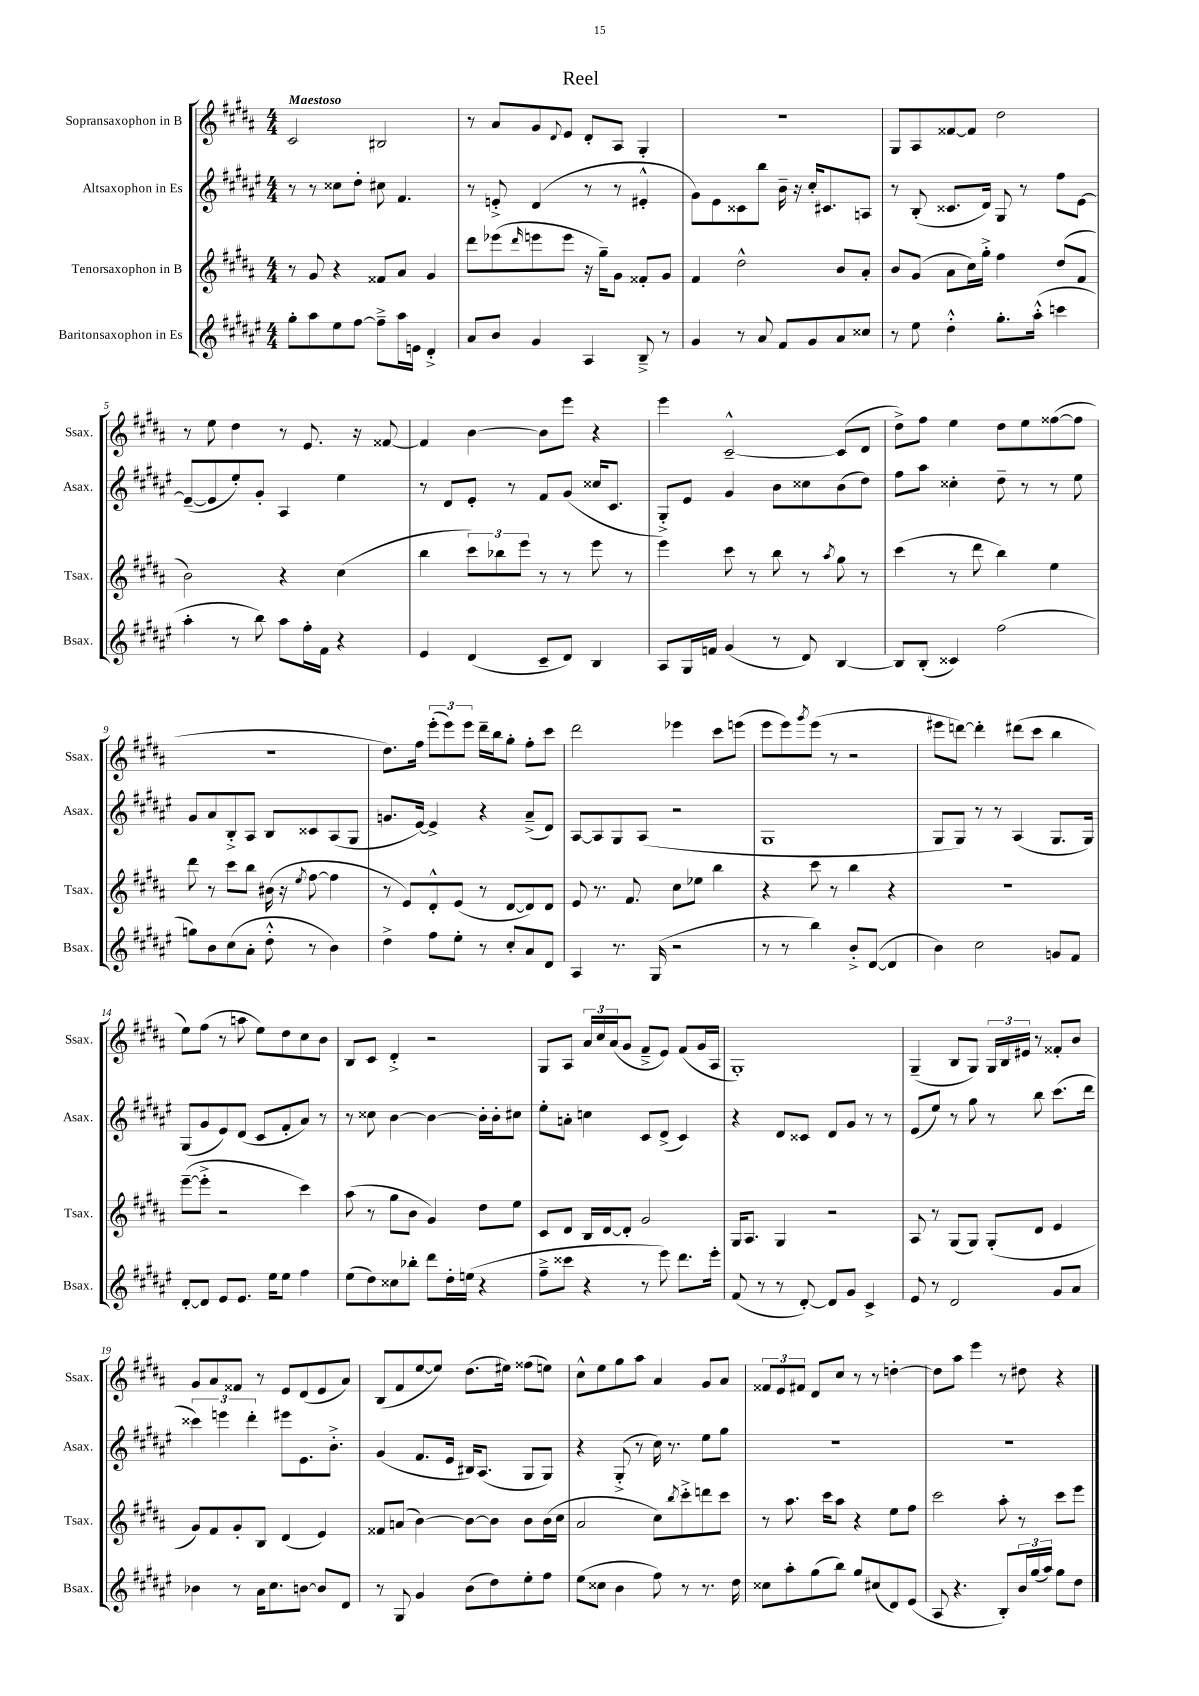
\header { title = "Reel" }
<<
\new StaffGroup <<
\new Staff = "s0" \with { instrumentName = "Sopransaxophon in B" shortInstrumentName = "Ssax." } {
    \clef treble \key b \major \numericTimeSignature \time 4/4 \tempo "Maestoso"
    cis'2 bis2 |
    r8 ais'8 gis'8 \appoggiatura { dis'8 } e'8 dis'8-. ais8 gis4-. |
    R1 |
    gis8 ais8 fisis'8~ fisis'8 dis''2 |
    r8 e''8 dis''4 r8 e'8. r16 fisis'8~ |
    fisis'4 b'4~ b'8 e'''8 r4 |
    e'''4 cis'2~---^ cis'8( dis'8 |
    dis''8->) fis''8 e''4 dis''8 e''8 fisis''8~( fisis''8 |
    R1 |
    dis''8.) fis''16 \tuplet 3/2 { e'''8-.( e'''8) e'''8 } dis'''16-- b''16 gis''8-. fis''8-. cis'''8 |
    dis'''2 ees'''4 cis'''8 e'''8( |
    e'''8 e'''8) \acciaccatura { gis'''8 } e'''8( r8 r2 |
    eis'''8 d'''8~) d'''4-. dis'''8( cis'''8 b''4 |
    e''8) fis''8( r8 a''8 e''8) dis''8 cis''8 b'8 |
    b8 cis'8 dis'4-.-> r2 |
    gis8 ais8 \tuplet 3/2 { ais'16 cis''16 ais'16( } gis'8 fis'8---> e'8) fis'8( gis'16 ais16 |
    gis1-.) |
    gis4--( b8 gis8) \tuplet 3/2 { gis16 b16 eis'16 } r8 fisis'8-. b'8 |
    gis'8 ais'8 fisis'8 r8 e'8 dis'8( e'8 ais'8) |
    b8( fis'8 e''8~ e''8) dis''8.( eis''16) fisis''8( e''8) |
    cis''8-^ e''8 gis''8 ais''8 ais'4 gis'8 ais'8 |
    \tuplet 3/2 { fisis'8 e'8 fis'8 } dis'8 cis''8 r8 r8 d''4~-. |
    d''8 ais''8 e'''4 r8 dis''8 r4 \bar "|." |
}
\new Staff = "s1" \with { instrumentName = "Altsaxophon in Es" shortInstrumentName = "Asax." } {
    \clef treble \key fis \major \numericTimeSignature \time 4/4
    r8 r8 cisis''8 dis''8-. cis''8 fis'4. |
    r8 e'8-.-> dis'4( r8 r8 eis'4-.-^ |
    gis'8) eis'8 cisis'8 b''8 b'16-- r16 cis''16-. cis'8. a8 |
    r8 b8-.( cisis'8. dis'16) gis8 r8 fis''8 eis'8~ |
    eis'8~--( eis'8 eis''8-.) gis'8-. ais4 eis''4 |
    r8 dis'8 eis'8-. r8 fis'8 gis'8( cisis''16 cis'8. |
    gis8-.->) eis'8 gis'4 b'8 cisis''8 b'8( dis''8) |
    fis''8 ais''8 cisis''4-. dis''8-- r8 r8 eis''8 |
    gis'8 ais'8 b8-.-> ais8 b8 cisis'8 ais8( gis8 |
    g'8. eis'16~) eis'4-> r4 ais'8--->( dis'8) |
    ais8~ ais8 gis8 ais8( r2 |
    gis1 |
    gis8 gis8) r8 r8 ais4( gis8. gis16) |
    gis8( gis'8 eis'8) dis'8( cis'8 fis'8-. ais'8) r8 |
    r8 cisis''8 b'4~ b'4~ b'16-. b'16-. cis''8 |
    eis''8-. a'8-. c''4 cis'8 dis'8->( cis'4) |
    r4 dis'8 cisis'8 dis'8 gis'8 r8 r8 |
    eis'8( eis''8) r8 gis''8 r8 b''8 cis'''8.( dis'''16 |
    \tuplet 3/2 { cisis'''4) e'''4 dis'''4-. } eis'''8 eis'8. b'8.-.-> |
    gis'4( fis'8. eis'16 bis16) ais8.( gis8 gis8) |
    r4 gis8-.->( r8 cis''16) r8. eis''8 gis''8 |
    R1 |
    R1 \bar "|." |
}
\new Staff = "s2" \with { instrumentName = "Tenorsaxophon in B" shortInstrumentName = "Tsax." } {
    \clef treble \key b \major \numericTimeSignature \time 4/4
    r8 gis'8 r4 fisis'8 ais'8 gis'4 |
    dis'''8 ees'''8( \grace { dis'''16 } e'''8 e'''8 r16 gis''16--) gis'8 fisis'8-. gis'8 |
    fis'4 dis''2-^ b'8 ais'8-. |
    b'8 gis'8( ais'8 cis''16) gis''16-.-> fis''4 dis''8( fis'8 |
    b'2) r4 cis''4( |
    b''4 \tuplet 3/2 { cis'''8) bes''8 e'''8 } r8 r8 e'''8 r8 |
    e'''4 cis'''8 r8 b''8 r8 \acciaccatura { ais''8 } gis''8 r8 |
    cis'''4( r8 dis'''8 b''4) e''4 |
    dis'''8 r8 cis'''8 b''8 bis'16( r16 \acciaccatura { e''8 } fis''8~ fis''4 |
    r8 e'8) dis'8-.-^ e'8( r8 dis'8~ dis'8) dis'8 |
    e'8 r8. fis'8. cis''8 ees''8 b''4 |
    r4 cis'''8 r8 b''4 r4 |
    r1 |
    e'''8~--( e'''8-.-> r2 cis'''4) |
    ais''8( r8 gis''8 b'8 gis'4) dis''8 e''8 |
    cis'8 dis'8 b16 dis'16~ dis'8-. gis'2 |
    gis16 ais8. gis4 r2 |
    ais8 r8 gis8( gis8) gis8-.( dis'8 e'4 |
    gis'8) fis'8 gis'8-. b8 dis'4( e'4) |
    fisis'8 a'8( b'4~) b'8~ b'8 b'8 b'16( cis''16 |
    ais'2 cis''8) \acciaccatura { b''8 } cis'''8-.-> d'''8 cis'''8 |
    r8 ais''8. cis'''16 ais''8 r4 e''8 fis''8 |
    cis'''2 ais''8-. r8 cis'''8 e'''8 \bar "|." |
}
\new Staff = "s3" \with { instrumentName = "Baritonsaxophon in Es" shortInstrumentName = "Bsax." } {
    \clef treble \key fis \major \numericTimeSignature \time 4/4
    gis''8-. ais''8 eis''8 fis''8~ fis''8---> ais''16 e'16 dis'4-.-> |
    ais'8 b'8 gis'4 ais4 b8---> r8 |
    gis'4 r8 ais'8 fis'8 gis'8 ais'8 cisis''8 |
    r8 eis''8 dis''4-.-^ gis''8.-. ais''16-.-^( c'''4 |
    ais''4-. r8 b''8) ais''8 fis''16-. fis'16 r4 |
    eis'4 dis'4( cis'8-- dis'8) b4 |
    ais8 gis16 f'16 gis'4( r8 dis'8) b4~ |
    b8 b8-.( cisis'4) fis''2( |
    g''8) b'8 cis''8( ais'8-. dis''8-.-^ r8 b'4) |
    dis''4-> fis''8 eis''8-. r8 cis''8-. ais'8 dis'8 |
    ais4 r8. gis16( r2 |
    r8 r8 b''4) b'8-.-> dis'8~( dis'4 |
    b'4) cis''2 g'8 fis'8 |
    dis'8~-. dis'8 eis'8 eis'8. eis''16 eis''8 fis''4 |
    eis''8( dis''8) cisis''8 bes''8-. dis'''8 dis''16-. e''16( r4 |
    fis''8---> cisis'''8 r4 r8 eis'''8) dis'''8. eis'''16-. |
    fis'8( r8 r8 dis'8~-.) dis'8 gis'8 cis'4-> |
    eis'8 r8 dis'2 gis'8 ais'8 |
    bes'4 r8 ais'16 cis''8. b'8~ b'8 dis'8 |
    r8 gis8 gis'4 b'8( dis''8) eis''8-. fis''8 |
    eis''8( cisis''8 b'4 fis''8) r8 r8. dis''16 |
    cisis''8 ais''8-. gis''8( b''8) gis''8 cis''8( dis'8) eis'8( |
    ais8 r4. b8-.) \tuplet 3/2 { b'16 gis''16( ais''16) } gis''8 dis''8 \bar "|." |
}
>>
>>
